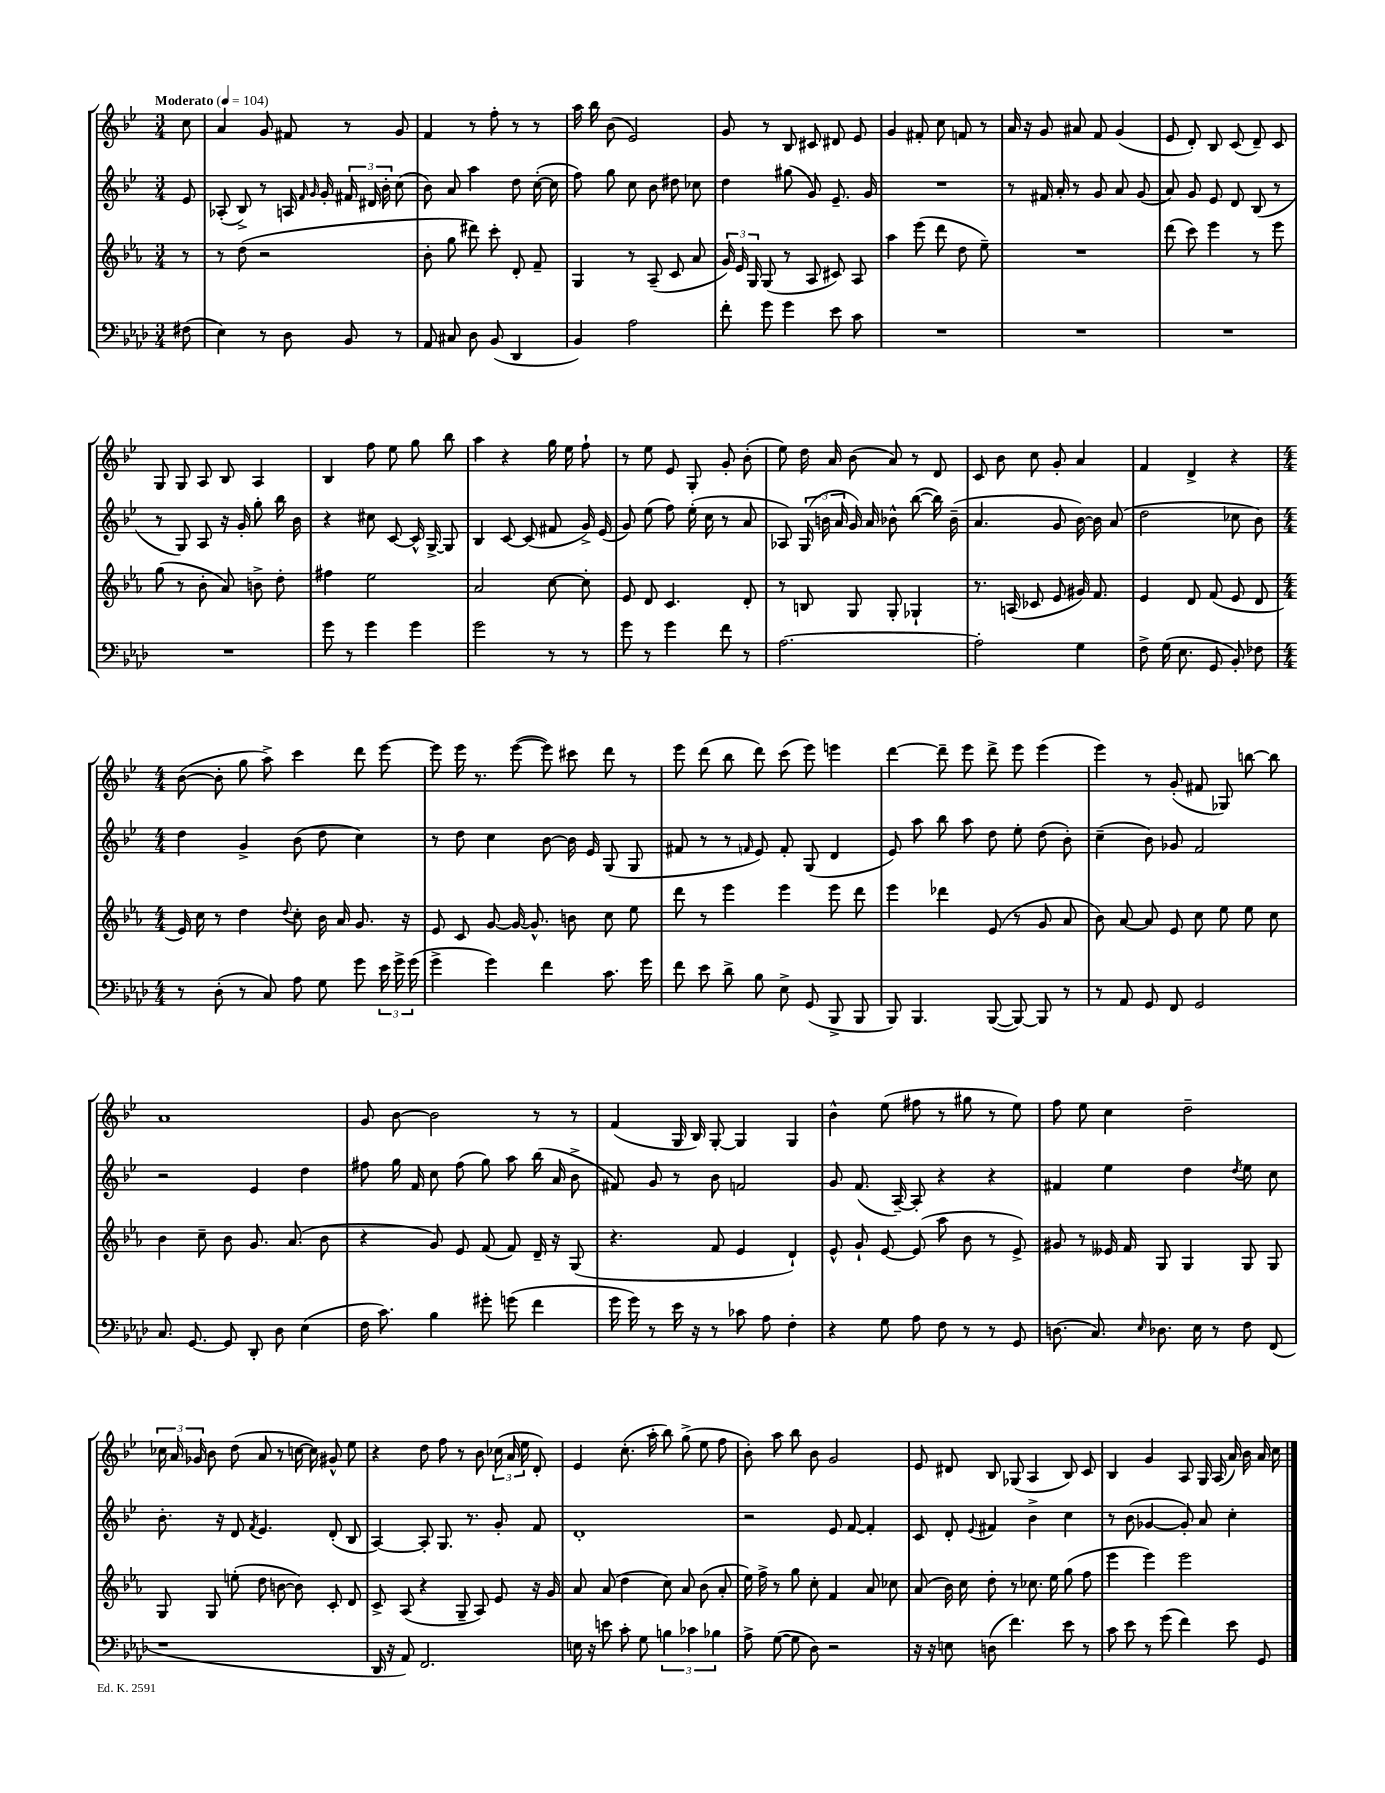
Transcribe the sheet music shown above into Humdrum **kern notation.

**kern	**kern	**kern	**kern
*part4	*part3	*part2	*part1
*staff4	*staff3	*staff2	*staff1
*clefF4	*clefG2	*clefG2	*clefG2
*k[b-e-a-d-]	*k[b-e-a-]	*k[b-e-]	*k[b-e-]
*M3/4	*M3/4	*M3/4	*M3/4
*MM104	*MM104	*MM104	*MM104
=	=	=	=
!	!	!	!LO:TX:a:B:t=Moderato
(8F#X\	8r	8e-/	8cc\
=1	=1	=1	=1
4E-\)	8r	(8A-X'/	4a/
.	(8dd\	8B-^/)	.
8r	2r	8r	8g/
8D-\	.	16An/	8f#X/
.	.	16qqf/	.
.	.	16qqg/	.
.	.	16g'/	.
8BB-/	.	24f#X/	8r
.	.	24d#X/	.
.	.	24b-'\	.
8r	.	(8cc\	8g/
=2	=2	=2	=2
8AA-/	8b-'\	8b-\)	4f/
8C#X/	8gg\	8a/	.
8D-\	8ddd#X\)	4aa\	8r
(8BB-/	8ccc'\	.	8ff'\
4DD-/	8d'/	8dd\	8r
.	8f~/	([16cc'\	8r
.	.	16cc\]	.
=3	=3	=3	=3
4BB-/)	4G/	8ff\)	16aa\
.	.	.	16bb-\
.	.	8gg\	(8b-\
2A-\	8r	8cc\	2e-/)
.	(8A-~/	8b-\	.
.	8c/	8dd#X\	.
.	8a-/	8cc-X\	.
=4	=4	=4	=4
8f'\	24g/)	4dd\	8g/
.	24e-/	.	.
.	24G/	.	.
8g\	(8G/	.	8r
4g\	8r	(8gg#X\	8B-/
.	8A-/	8g/)	8c#X/
8e-\	8c#X/)	8.e-~/	8d#X/
8c\	8A-/	.	8e-/
.	.	16g/	.
=5	=5	=5	=5
2.r	4aa-\	2.r	4g/
.	(8eee-\	.	8f#X'/
.	8ddd\	.	8cc\
.	8dd\	.	8fn/
.	8ee-~\)	.	8r
=6	=6	=6	=6
2.r	2.r	8r	16a/
.	.	.	16r
.	.	16f#X/	8g/
.	.	16a'/	.
.	.	8r	8a#X/
.	.	8g/	8f/
.	.	8a/	(4g/
.	.	(8g/	.
=7	=7	=7	=7
2.r	(8ddd\	8a/)	8e-/
.	8ccc\)	8g/	8d'/)
.	4eee-\	8e-/	8B-/
.	.	8d/	(8c/
.	8r	(8B-/	8d~/)
.	8eee-\	8r	8c/
!!LO:LB:g=z
=8	=8	=8	=8
2.r	(8gg\	8r	8G/
.	8r	8G/)	8G/
.	8b-'\	8A/	8A/
.	8a-/)	16r	8B-/
.	.	16g'/	.
.	8bn^\	8gg'\	4A/
.	8dd'\	16bb-\	.
.	.	16b-\	.
=9	=9	=9	=9
8g\	4ff#X\	4r	4B-/
8r	.	.	.
4g\	2ee-\	8cc#X\	8ff\
.	.	[8c/	8ee-\
4g\	.	16c^^/]	8gg\
.	.	[16G^/	.
.	.	8G/]	8bb-\
=10	=10	=10	=10
2g\	2a-/	4B-/	4aa\
.	.	[8c/	4r
.	.	(8c/]	.
8r	[8cc\	8f#X/	16gg\
.	.	.	16ee-\
8r	8cc'\]	16g^/)	8ff`\
.	.	(16e-/	.
=11	=11	=11	=11
8g\	8e-/	8g/)	8r
8r	8d/	(8ee-\	8ee-\
4g\	4.c/	8ff\)	8e-/
.	.	(16ee-'\	8G'/
.	.	16cc\	.
8f\	.	8r	8g'/
8r	8d'/	8a/	(8b-'\
=12	=12	=12	=12
[2.A-\	8r	8A-X/)	8ee-\)
.	8Bn/	(24G/	16dd\
.	.	24bn\	.
.	.	.	16a/
.	.	24a/	.
.	8G/	16g/)	(8b-\
.	.	16a/	.
.	8G'/	8b-X^^\	8a/)
.	4G-X`/	([8bb-\	8r
.	.	16bb-\])	8d/
.	.	(16b-~\	.
=13	=13	=13	=13
2A-'\]	8.r	4.a/	8c/
.	.	.	8b-\
.	(16An/	.	.
.	8c-X/	.	8cc\
.	8e-/	8g/	8g'/
4G\	16g#X/)	[16b-\)	4a/
.	8.f/	16b-\]	.
.	.	(8a/	.
=14	=14	=14	=14
8F^\	4e-/	2dd\	4f/
(16G\	.	.	.
8.E-\	.	.	.
.	8d/	.	4d^/
8GG/	(8f/	.	.
8BB-'/)	8e-/	8cc-X\	4r
8F-X\	8d/	8b-\)	.
!!LO:LB:g=z
=15	=15	=15	=15
*M4/4	*M4/4	*M4/4	*M4/4
8r	16e-/)	4dd\	([8b-\
.	16cc\	.	.
(8D-'\	8r	.	8b-'\]
8r	4dd\	4g^/	8gg\
8C/)	.	.	8aa^\)
.	8qqdd/	.	.
8A-\	8cc'\	(8b-\	4ccc\
8G\	16b-\	8dd\	.
.	16a-/	.	.
8g\	8.g/	4cc\)	8ddd\
24e-\	.	.	[8eee-\
24g^\	.	.	.
.	16r	.	.
(24g\	.	.	.
=16	=16	=16	=16
4g^\	8e-/	8r	8eee-\]
.	8c/	8dd\	16eee-\
.	.	.	8.r
4g\)	[8g/	4cc\	.
.	16g/_	.	([8eee-\
.	8.g^^/]	.	.
4f\	.	[8b-\	8eee-\])
.	8bn\	16b-\]	8ccc#X\
.	.	16e-/	.
8.c\	8cc\	(8G/	8ddd\
.	8ee-\	8G/	8r
16g\	.	.	.
=17	=17	=17	=17
8f\	8ddd\	8f#X/	8eee-\
8e-\	8r	8r	(8ddd\
8d-^\	4eee-\	8r	8bb-\
.	.	16qqfn/	.
8B-\	.	8e-/)	8ddd\)
8E-^\	4eee-\	8f'/	(8ccc\
(8GG/	.	(8G/	8eee-\)
8BBB-^/	8eee-\	4d/	4eeen\
8BBB-/	8ddd\	.	.
=18	=18	=18	=18
8BBB-/)	4eee-\	8e-/)	[4ddd\
4.BBB-/	.	8aa\	.
.	4ddd-X\	8bb-\	8ddd~\]
.	.	8aa\	8eee-\
([8BBB-/	(8e-/	8dd\	8ddd^\
8BBB-/_)	8r	8ee-'\	8eee-\
8BBB-/]	8g/	(8dd\	(4eee-\
8r	8a-/	8b-'\)	.
=19	=19	=19	=19
8r	8b-\)	(4cc~\	4eee-\)
8AA-/	[8a-/	.	.
8GG/	8a-/]	8b-\)	8r
8FF/	8e-/	8g-X/	(8g'/
2GG/	8cc\	2f/	8f#X/
.	8ee-\	.	8G-X/)
.	8ee-\	.	[8bbn\
.	8cc\	.	8bb\]
!!LO:LB:g=z
=20	=20	=20	=20
8.C/	4b-\	2r	1a
[8.GG/	.	.	.
.	8cc~\	.	.
8GG/]	8b-\	.	.
8DD-'/	8.g/	4e-/	.
8D-\	.	.	.
.	(8.a-/	.	.
(4E-\	.	4dd\	.
.	8b-\	.	.
=21	=21	=21	=21
16F\	4r	8ff#X\	8g/
8.c\)	.	.	.
.	.	16gg\	[8b-\
.	.	16f/	.
4B-\	8g/)	8cc\	2b-\]
.	8e-/	(8ff#\	.
8g#X'\	(8f/	8gg\)	.
(8gn\	8f/)	8aa\	.
4f\	16d~/	(16bb-\	8r
.	16r	16a/	.
.	(8G/	8b-^\	8r
=22	=22	=22	=22
16g\	4.r	8f#X/)	(4f/
16g\)	.	.	.
8r	.	8g/	.
16e-\	.	8r	16G/
16r	.	.	16B-/)
8r	8f/	8b-\	[8G'/
8c-X\	4e-/	2fn/	4G/]
8A-\	.	.	.
4F'\	4d`/)	.	4G/
=23	=23	=23	=23
4r	8e-^^/	8g/	4b-^^\
.	8g`/	(8.f/	.
8G\	[8e-/	.	(8ee-\
.	.	[16A~/)	.
8A-\	(8e-/]	8A'/]	8ff#X\
8F\	8aa-\	4r	8r
8r	8b-\	.	8gg#X\
8r	8r	4r	8r
8GG/	8e-^/)	.	8ee-\)
=24	=24	=24	=24
(8.Dn\	8g#X/	4f#X/	8ff\
.	8r	.	8ee-\
8.C/)	.	.	.
.	16e--X/	4ee-\	4cc\
.	16f/	.	.
16qqE-/	.	.	.
8.D-X\	8G/	.	.
.	4G/	4dd\	2dd~\
16E-\	.	.	.
8r	.	.	.
.	.	8qdd/	.
8F\	8G/	8ee-\	.
(8FF/	8G/	8cc\	.
!!LO:LB:g=z
=25	=25	=25	=25
1r	8G/	8.b-'\	24cc-X\
.	.	.	24a/
.	.	.	24g-X/
.	8G/	.	8b-\
.	.	16r	.
.	(8een'\	8d/	(8dd\
.	.	8qf/	.
.	8dd\	4.e-/	8a/
.	[8bn\	.	8r
.	8b\])	.	[16ccn\
.	.	.	16cc\])
.	8c'/	(8d'/	8g#X^^/
.	8d/	8B-/	8ee-\
=26	=26	=26	=26
16DD-/	8c^/	[4A/)	4r
16r	.	.	.
8AA-/)	(8A-/	.	.
2.FF/	4r	8A'/]	8dd\
.	.	8.G/	8ff\
.	8G~/	.	8r
.	.	8.r	.
.	8A-/)	.	8b-\
.	8e-/	8g'/	(24cc-X\
.	.	.	24a/
.	.	.	24ee-\
.	16r	8f/	8d'/)
.	16g/	.	.
=27	=27	=27	=27
16En\	8a-/	1d'	4e-/
16r	.	.	.
8en\	(8a-/	.	.
8c'\	4dd\	.	(8.cc'\
8G\	.	.	.
.	.	.	16aa'\
6Bn\	8cc\)	.	8bb-\)
.	8a-/	.	(8gg^\
6c-X\	.	.	.
.	(8b-\	.	8ee-\
6B-X\	.	.	.
.	8a-'/	.	8ff\
=28	=28	=28	=28
8A-^\	16ee-\)	2r	8b-'\)
.	16ff^\	.	.
([8G\	8r	.	8aa\
8G\]	8gg\	.	8bb-\
8D-\)	8cc'\	.	8b-\
2r	4f/	8e-/	2g/
.	.	[8f/	.
.	8a-/	4f'/]	.
.	8cc-X\	.	.
=29	=29	=29	=29
16r	(8a-/	8c/	8e-/
16r	.	.	.
8En\	16b-\)	8d'/	8d#X/
.	16cc\	.	.
.	.	8qqe-/	.
(8Dn\	8dd'\	4f#X/	8B-/
4.f\)	8r	.	(8G-X/
.	8.cc-X\	4b-^\	4A/
.	16ee-\	.	.
8e-\	(8gg\	4cc\	8B-/)
8r	8ff\	.	8c/
=30	=30	=30	=30
8c\	4eee-\	8r	4B-/
8e-\	.	(8b-\	.
8r	4eee-\)	[4g-X/	4g/
(8g\	.	.	.
4f\)	2eee-\	8g-'/])	8A/
.	.	8a/	16G/
.	.	.	(16A/
8e-\	.	4cc'\	16a/)
.	.	.	16b-\
8GG/	.	.	16a/
.	.	.	16cc\
==	==	==	==
*-	*-	*-	*-
